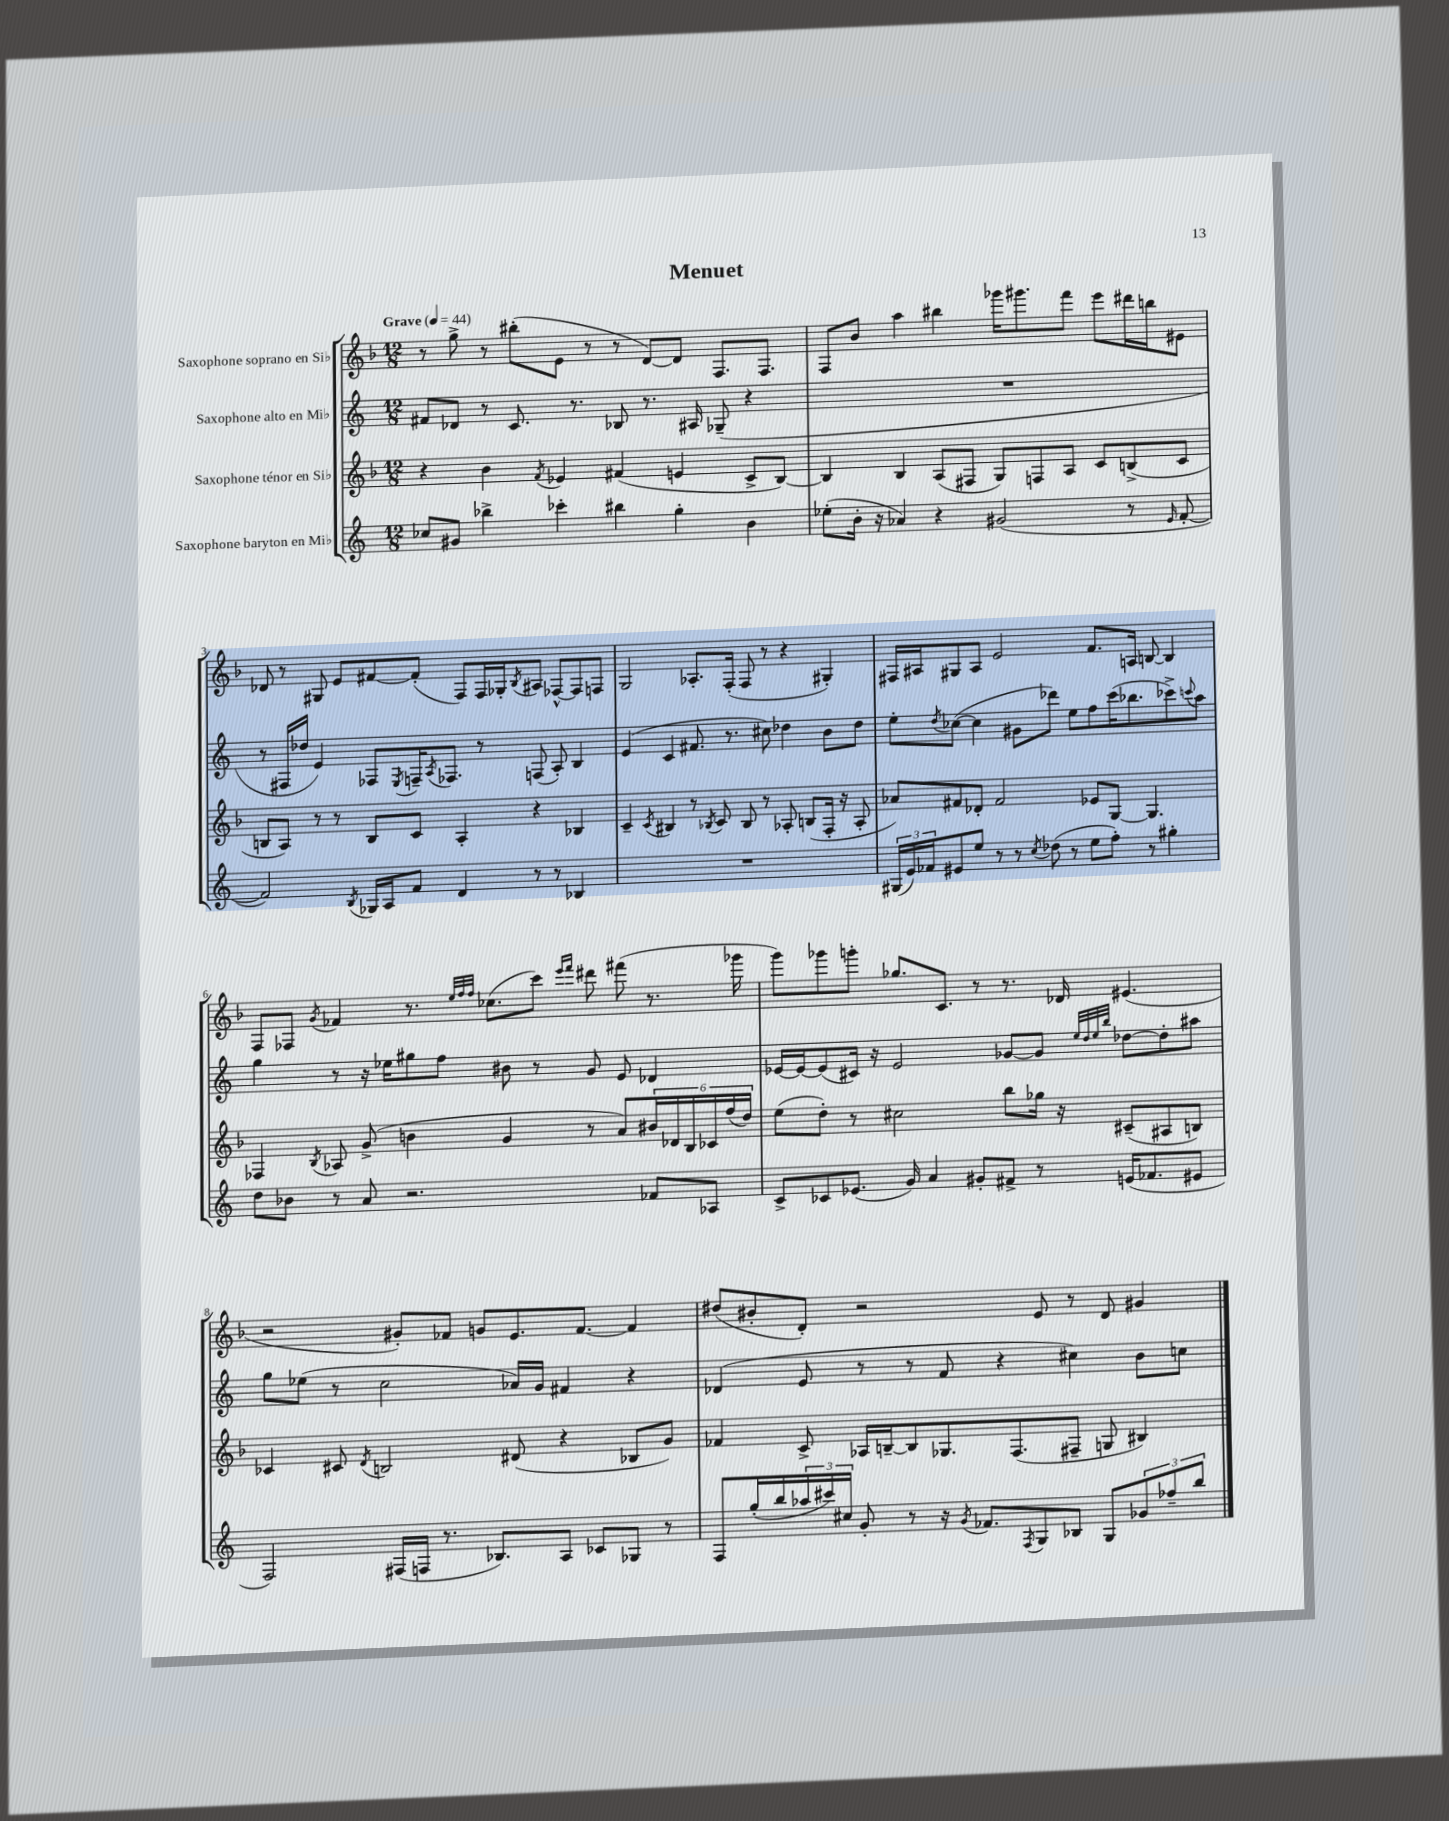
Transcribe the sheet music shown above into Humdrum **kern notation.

**kern	**kern	**kern	**kern
*part4	*part3	*part2	*part1
*staff4	*staff3	*staff2	*staff1
*I"Saxophone baryton en Mi♭	*I"Saxophone ténor en Si♭	*I"Saxophone alto en Mi♭	*I"Saxophone soprano en Si♭
*clefG2	*clefG2	*clefG2	*clefG2
*k[]	*k[b-]	*k[]	*k[b-]
*M12/8	*M12/8	*M12/8	*M12/8
*MM44	*MM44	*MM44	*MM44
=1	=1	=1	=1
!	!	!	!LO:TX:a:B:t=Grave
8cc-X/L	4r	8f#X/L	8r
8g#X/J	.	8d-X/J	8gg^\
4bb-X^\	4b-\	8r	8r
.	.	8.c/	(8bb#X'\L
.	8qf/	.	.
4ccc-X'\	4e-X/	.	8e\J
.	.	8.r	.
.	.	.	8r
4bb#X\	(4f#X/	8B-X/	8r
.	.	8.r	[8d/L)
4gg'\	4en/	.	8d/J]
.	.	16A#X/	.
.	.	(8G-X~/	8.F/L
4b\	8c^/L	4r	.
.	.	.	8.F/J
.	[8B-/J)	.	.
=2	=2	=2	=2
(8ee-X'\L	4B-/]	1.r	8F/L
16b'\Jk	.	.	8b-/J
16r	.	.	.
4a-X/)	4B-/	.	4aa\
4r	(8A/L	.	4bb#X\
.	8F#X/J	.	.
(2g#X/	8G/L)	.	16ggg-X\KL
.	.	.	8.ggg#X\
.	8Fn/	.	.
.	8A/J	.	8fff\J
.	8c/L	.	8eee\L
8r	(8Bn^/	.	16ddd#X\L
.	.	.	16bbn\J
16qqe/	.	.	.
[8f'/	8c/J	.	8e#X\J
!!LO:LB:g=z
=3	=3	=3	=3
2f/])	8Bn/L	8r	8d-X/
.	8A/J)	16F#X/LL	8r
.	.	16dd-X/JJ	.
.	8r	4e/)	8G#X/
.	8r	.	8e/L
8qB/	.	.	.
16G-X/LL	8B/L	8F-X/L	[8f#X/
16A/J	.	.	.
.	.	8qE/	.
8f/J	8c/J	16Fn~/K	(8f#'/J]
.	.	8qA/	.
.	.	8.F-X/J	.
4d/	4A'/	.	8F/L)
.	.	8r	16F/L
.	.	.	16G-X'/J
.	.	.	8qB-/
8r	4r	(8Fn/	8A#X/J
8r	.	8A'/)	[8F-X^^/L
4B-X/	4B-X/	4B/	8F-/]
.	.	.	8Fn/J
=4	=4	=4	=4
1.r	4c~/	(4e/	2G/
.	8qc/	.	.
.	4B#X/	4c/	.
.	8r	8.f#X/	8.A-X'/L
.	8qB-X/	.	.
.	8c/	.	.
.	.	8.r	(16F'/Jk
.	8B-/	.	8F/
.	8r	8cc#X\)	8r
.	8A-X'/	4dd-X\	4r
.	(8Bn/L	.	.
.	16F'/Jk	8b\L	4G#X'/)
.	16r	.	.
.	8A-'/	8dd-\J	.
=5	=5	=5	=5
(24G#X/LL	8a-X/L)	8ee'\L	16F#X/LL
24e/)	.	.	.
.	.	.	16A#X/J
24f-X/J	.	.	.
.	.	8qdd/	.
8e#X/	8f#X/	([8cc-X\J	8G#X/
8ee/J	8d-X'/J	4cc-\]	8A#/J
8r	2f#/	.	2e/
8r	.	8g#X\L	.
8qcc/	.	.	.
(8dd-X\	.	8ddd-X\J)	.
8r	.	8ee\L	.
8ee\L	8e-X/L	8ff\	8.f/L
8ff'\J)	[8G/J	(16ccc\K	.
.	.	8.bb-X\	16An/Jk
8r	4.G/]	.	[8Bn/
4gg#X'\	.	8ccc-X^\)	4B/]
.	.	8qqcccn/	.
.	.	8aa\J	.
!!LO:LB:g=z
=6	=6	=6	=6
8dd\L	4F-X/	4gg\	8F/L
8b-X\J	.	.	8F-X/J
.	8qB-/	.	8qg/
8r	8A-X/	8r	4f-X/
8a/	(8g^/	16r	.
.	.	16ee-X\KL	.
2.r	4bn\	8gg#X\	8.r
.	.	8ff\J	.
.	.	.	32qqee/LLL
.	.	.	32qqff/
.	.	.	32qqff/JJJ
.	.	.	(8.cc-X\L
.	4g/	8b#X\	.
.	.	8r	8ccc\J)
.	.	.	16qqeee/LL
.	.	.	16qqfff/JJ
.	8r	8g/	8ddd#X\
.	8a/L)	8e/	(8fff#X\
8f-X/L	24b#X/L	4d-X/	8.r
.	24d-X/	.	.
.	24B-/	.	.
8A-X/J	24c-X/	.	.
.	(24ff/	.	.
.	.	.	16ggg-X\
.	24dd/JJ)	.	.
=7	=7	=7	=7
8c^/L	(8ee\L	[16e-X/LL	8ggg\L)
.	.	16e-/J_	.
8c-X/	8dd'\J)	(8e-/]	8ggg-X\
(8.e-X/J	8r	16c#X/Jk)	8gggn'\J
.	.	16r	.
.	2cc#X\	2e-/	8.gg-X/L
16g/)	.	.	.
4a/	.	.	.
.	.	.	8.c/J
8g#X'/L	.	.	8r
8f#X^/J	8bb-\L	[8g-X/L	8.r
8r	16gg-X\Jk	8g-/J]	.
.	16r	.	16d-X/
.	.	32qqee/LLL	.
.	.	32qqdd/	.
.	.	32qqee/	.
.	.	32qqbb/JJJ	.
(16en/KL	(8c#X~/L	[8dd-X\L	(4.e#X/
8.f-X/	.	.	.
.	8A#X/	8dd-'\]	.
8e#X/J	8Bn/J)	8aa#X\J	.
!!LO:LB:g=z
=8	=8	=8	=8
2F/)	4c-X/	8gg\L	2r
.	.	(8ee-X\J	.
.	8c#X/	8r	.
.	8qd/	.	.
.	2Bn/	2cc\	.
(16F#X/LL	.	.	8g#X'/L)
16Fn/JJ	.	.	.
8.r	.	.	8f-X/J
.	.	.	8gn/L
8.B-X/L)	.	.	.
.	(8d#X/	16a-X/LL)	8.e/
.	.	16g/JJ	.
8A/J	4r	4f#X/	.
.	.	.	[8.f-/J
8c-X/L	.	.	.
8G-X/J	8B-X/L	4r	4f-/]
8r	8g/J)	.	.
=9	=9	=9	=9
8F/L	4f-X/	(4d-X/	(8dd#X/L
(16gg'/L	.	.	8b#X'/
16bb/	.	.	.
24aa-X/	8c^/	8e/	8d'/J)
24ccc#X/)	.	.	.
24cc#X/JJ	.	.	.
8g'/	16A-X/LL	8r	2r
.	[16Bn~/J	.	.
8r	8B/]	8r	.
16r	8.G-X/	8f/	.
8qg/	.	.	.
8.f-X/L	.	.	.
.	.	4r	.
.	(8.F/	.	.
8qF/	.	.	.
8G/	.	.	8e/
8B-X/J	8F#X~/J	4cc#X\)	8r
8G/L	8Gn/	.	8d/
12g-X/	4B#X/)	8b\L	4g#X/
12ff-X~/	.	.	.
.	.	8ccn\J	.
12bb/J	.	.	.
==	==	==	==
*-	*-	*-	*-
